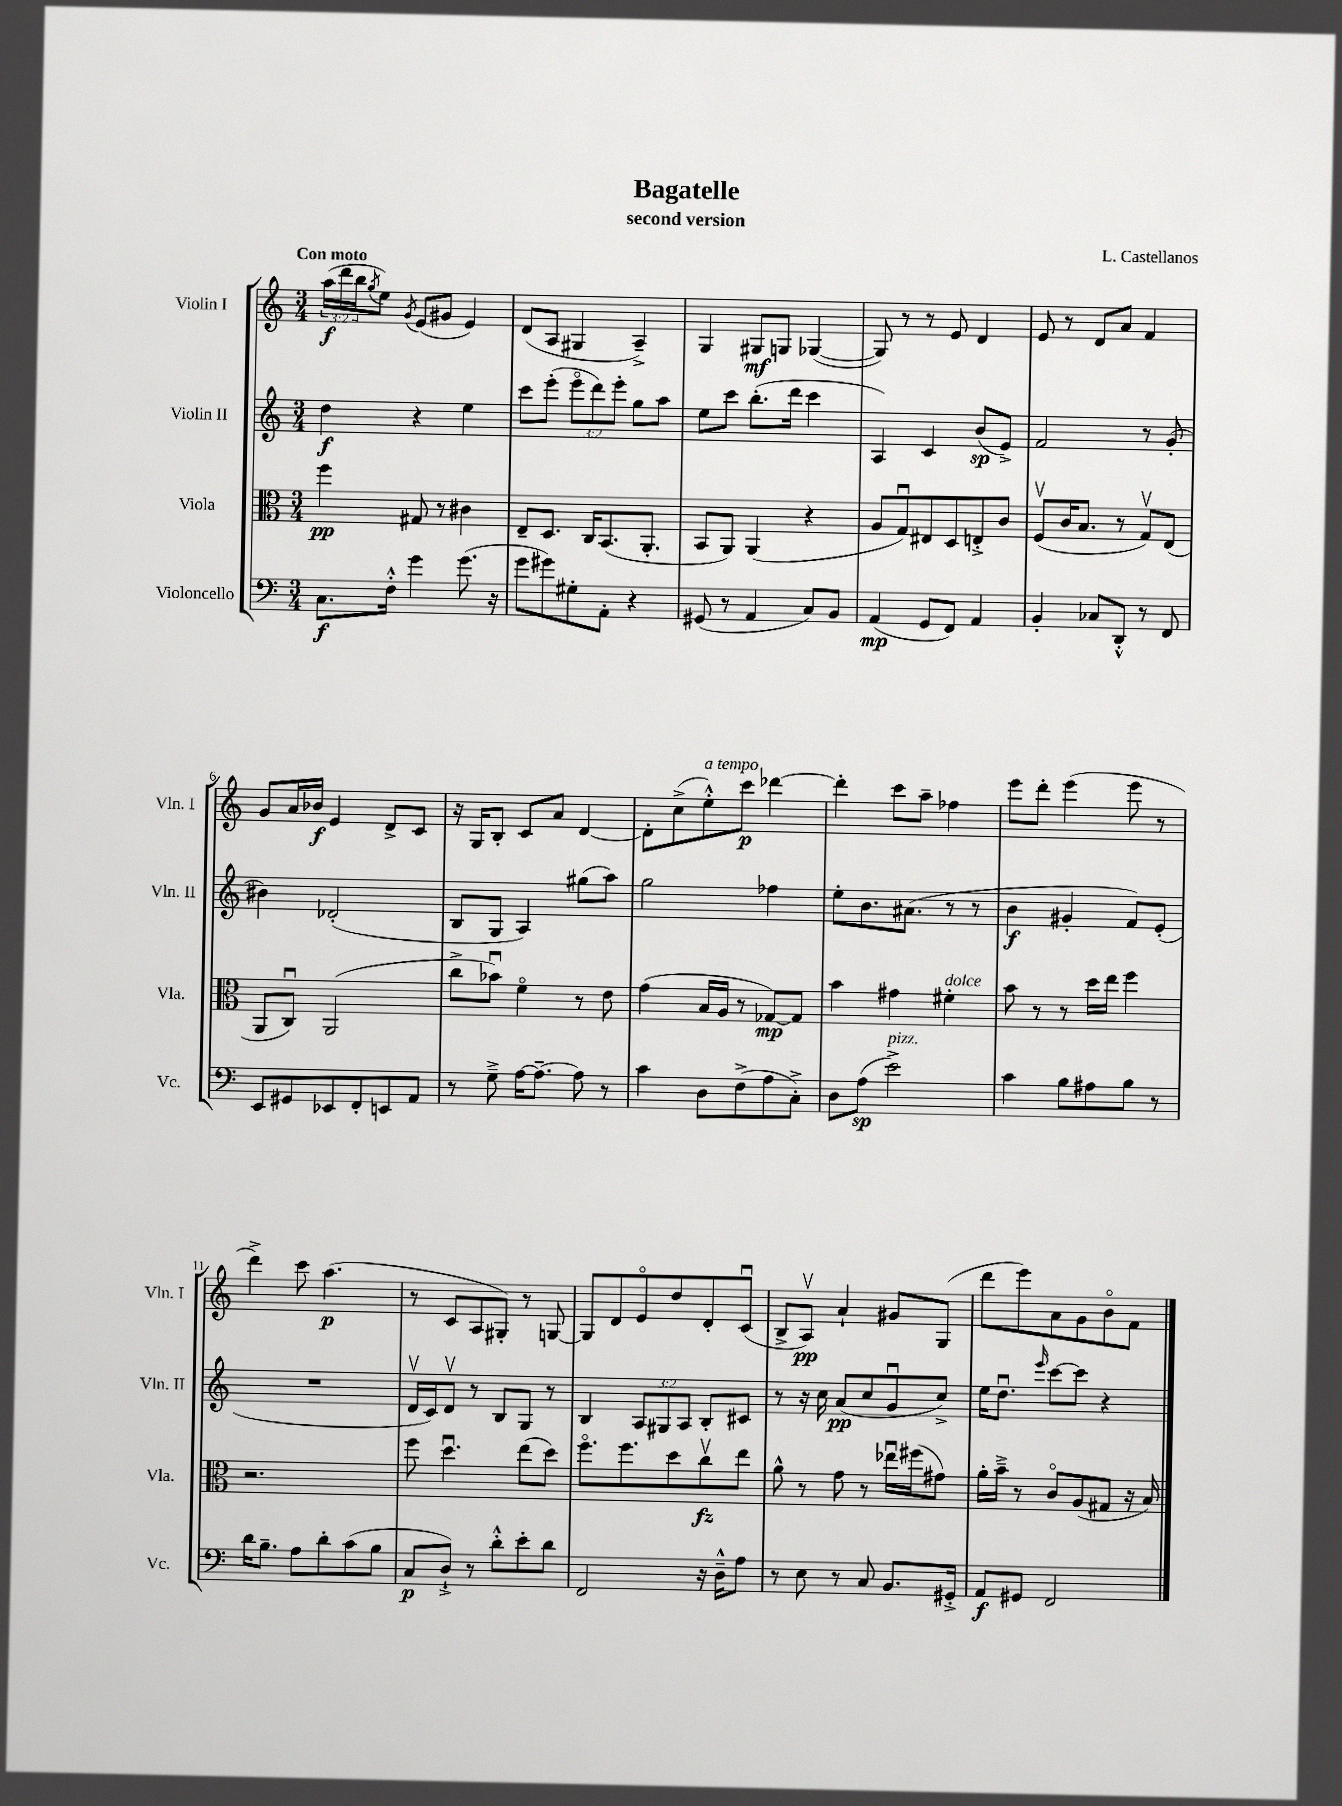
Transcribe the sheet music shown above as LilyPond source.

\header { title = "Bagatelle" composer = "L. Castellanos" subtitle = "second version" }
<<
\new StaffGroup <<
\new Staff = "s0" \with { instrumentName = "Violin I" shortInstrumentName = "Vln. I" } {
    \clef treble \key c \major \numericTimeSignature \time 3/4 \override Staff.TupletNumber.text = #tuplet-number::calc-fraction-text \tempo "Con moto"
    \tuplet 3/2 { a''16\f( d'''16 b''16 } \acciaccatura { g''8 } e''8) \acciaccatura { g'8 } e'8( gis'8 e'4) |
    d'8( a8 gis4 a4--->) |
    g4 gis8\mf g8 ges4~( |
    ges8) r8 r8 e'8 d'4 |
    e'8 r8 d'8 a'8 f'4 |
    g'8 a'16 bes'16\f e'4 d'8-> c'8 |
    r16 g16 b8-. c'8 a'8 d'4~ |
    d'8-. c''8->( e''8-.-^^\markup { \italic "a tempo" }) c'''8\p des'''4~ |
    des'''4-. c'''8 a''8-- fes''4 |
    e'''8 d'''8-. e'''4( e'''8 r8 |
    d'''4->) c'''8 a''4.\p( |
    r8 c'8 a8 gis8-.) r8 g8~ |
    g8 d'8 e'8\flageolet d''8 d'8-. c'8\downbow( |
    b8-> a8\upbow\pp) a'4-! gis'8 g8( |
    d'''8 e'''8) a'8 g'8 b'8\flageolet f'8 \bar "|." |
}
\new Staff = "s1" \with { instrumentName = "Violin II" shortInstrumentName = "Vln. II" } {
    \clef treble \key c \major \numericTimeSignature \time 3/4 \override Staff.TupletNumber.text = #tuplet-number::calc-fraction-text
    d''4\f r4 e''4 |
    c'''8 e'''8-.( \tuplet 3/2 { e'''8\flageolet d'''8) e'''8-. } g''8 a''8 |
    e''8 c'''8 b''8.-.( d'''16 c'''4 |
    a4) c'4 b'8\sp( e'8->) |
    f'2 r8 g'8-.( |
    bis'4) des'2-.( |
    b8 g8 a4) gis''8( a''8) |
    g''2 fes''4 |
    e''8-. b'8. ais'8.( r8 r8 |
    b'4\f gis'4-. f'8) e'8-.( |
    R2. |
    d'16\upbow c'16) d'8\upbow r8 b8 g8 r8 |
    b4 \tuplet 3/2 { a8 gis8 a8 } b8-. cis'8 |
    r8 r16 c''16 a'8\pp( c''8 g'8\downbow c''8->) |
    e''16 d''8.\downbow \grace { e'''16 } c'''8~ c'''8 r4 \bar "|." |
}
\new Staff = "s2" \with { instrumentName = "Viola" shortInstrumentName = "Vla." } {
    \clef alto \key c \major \numericTimeSignature \time 3/4
    f''4\pp gis8 r8 cis'4 |
    e8-- d8. c16 b,8.( a,8.-. |
    b,8 a,8) a,4( r4 |
    a8 g8\downbow) eis8 d8 e8-.-> c'8 |
    f8\upbow( c'16 b8. r8 g8\upbow) e8( |
    a,8 c8\downbow) a,2( |
    c''8-> bes'8\downbow) f'4\flageolet r8 e'8 |
    g'4( b16 a16 r8 ges8~\mp) ges8 |
    b'4 gis'4 fis'4-.^\markup { \italic "dolce" } |
    b'8 r8 r8 d''16 e''16 f''4 |
    r2. |
    f''8 d''4.\downbow e''8( d''8) |
    f''8.\flageolet f''8. d''8 c''8\upbow\fz e''8 |
    a'8-^ r8 g'8 r8 ees''16\downbow fis''16( gis'8) |
    a'16-. b'16---> r8 c'8\flageolet a8( gis8 r16 b16) \bar "|." |
}
\new Staff = "s3" \with { instrumentName = "Violoncello" shortInstrumentName = "Vc." } {
    \clef bass \key c \major \numericTimeSignature \time 3/4
    c8.\f f16-.-^ g'4 g'8.( r16 |
    g'8 gis'8) gis8-. a,8-. r4 |
    gis,8( r8 a,4 c8) b,8 |
    a,4\mp( g,8 f,8) a,4 |
    b,4-. ces8 d,8-.-^ r8 f,8 |
    e,8 gis,8 ees,8 f,8-. e,8 a,8 |
    r8 g8---> a16~ a8.~-- a8 r8 |
    c'4 d8 f8->( a8 c8-.->) |
    d8 a8\sp( e'2->^\markup { \italic "pizz." }) |
    c'4 b8 ais8 b8 r8 |
    d'16 b8.-- a8 d'8-. c'8( b8 |
    c8\p d8-!->) r8 d'8-.-^ e'8-. d'8 |
    f,2 r16 d16---^ a8 |
    r8 e8 r8 c8 b,8. gis,16-.-> |
    a,8\f gis,8 f,2 \bar "|." |
}
>>
>>
